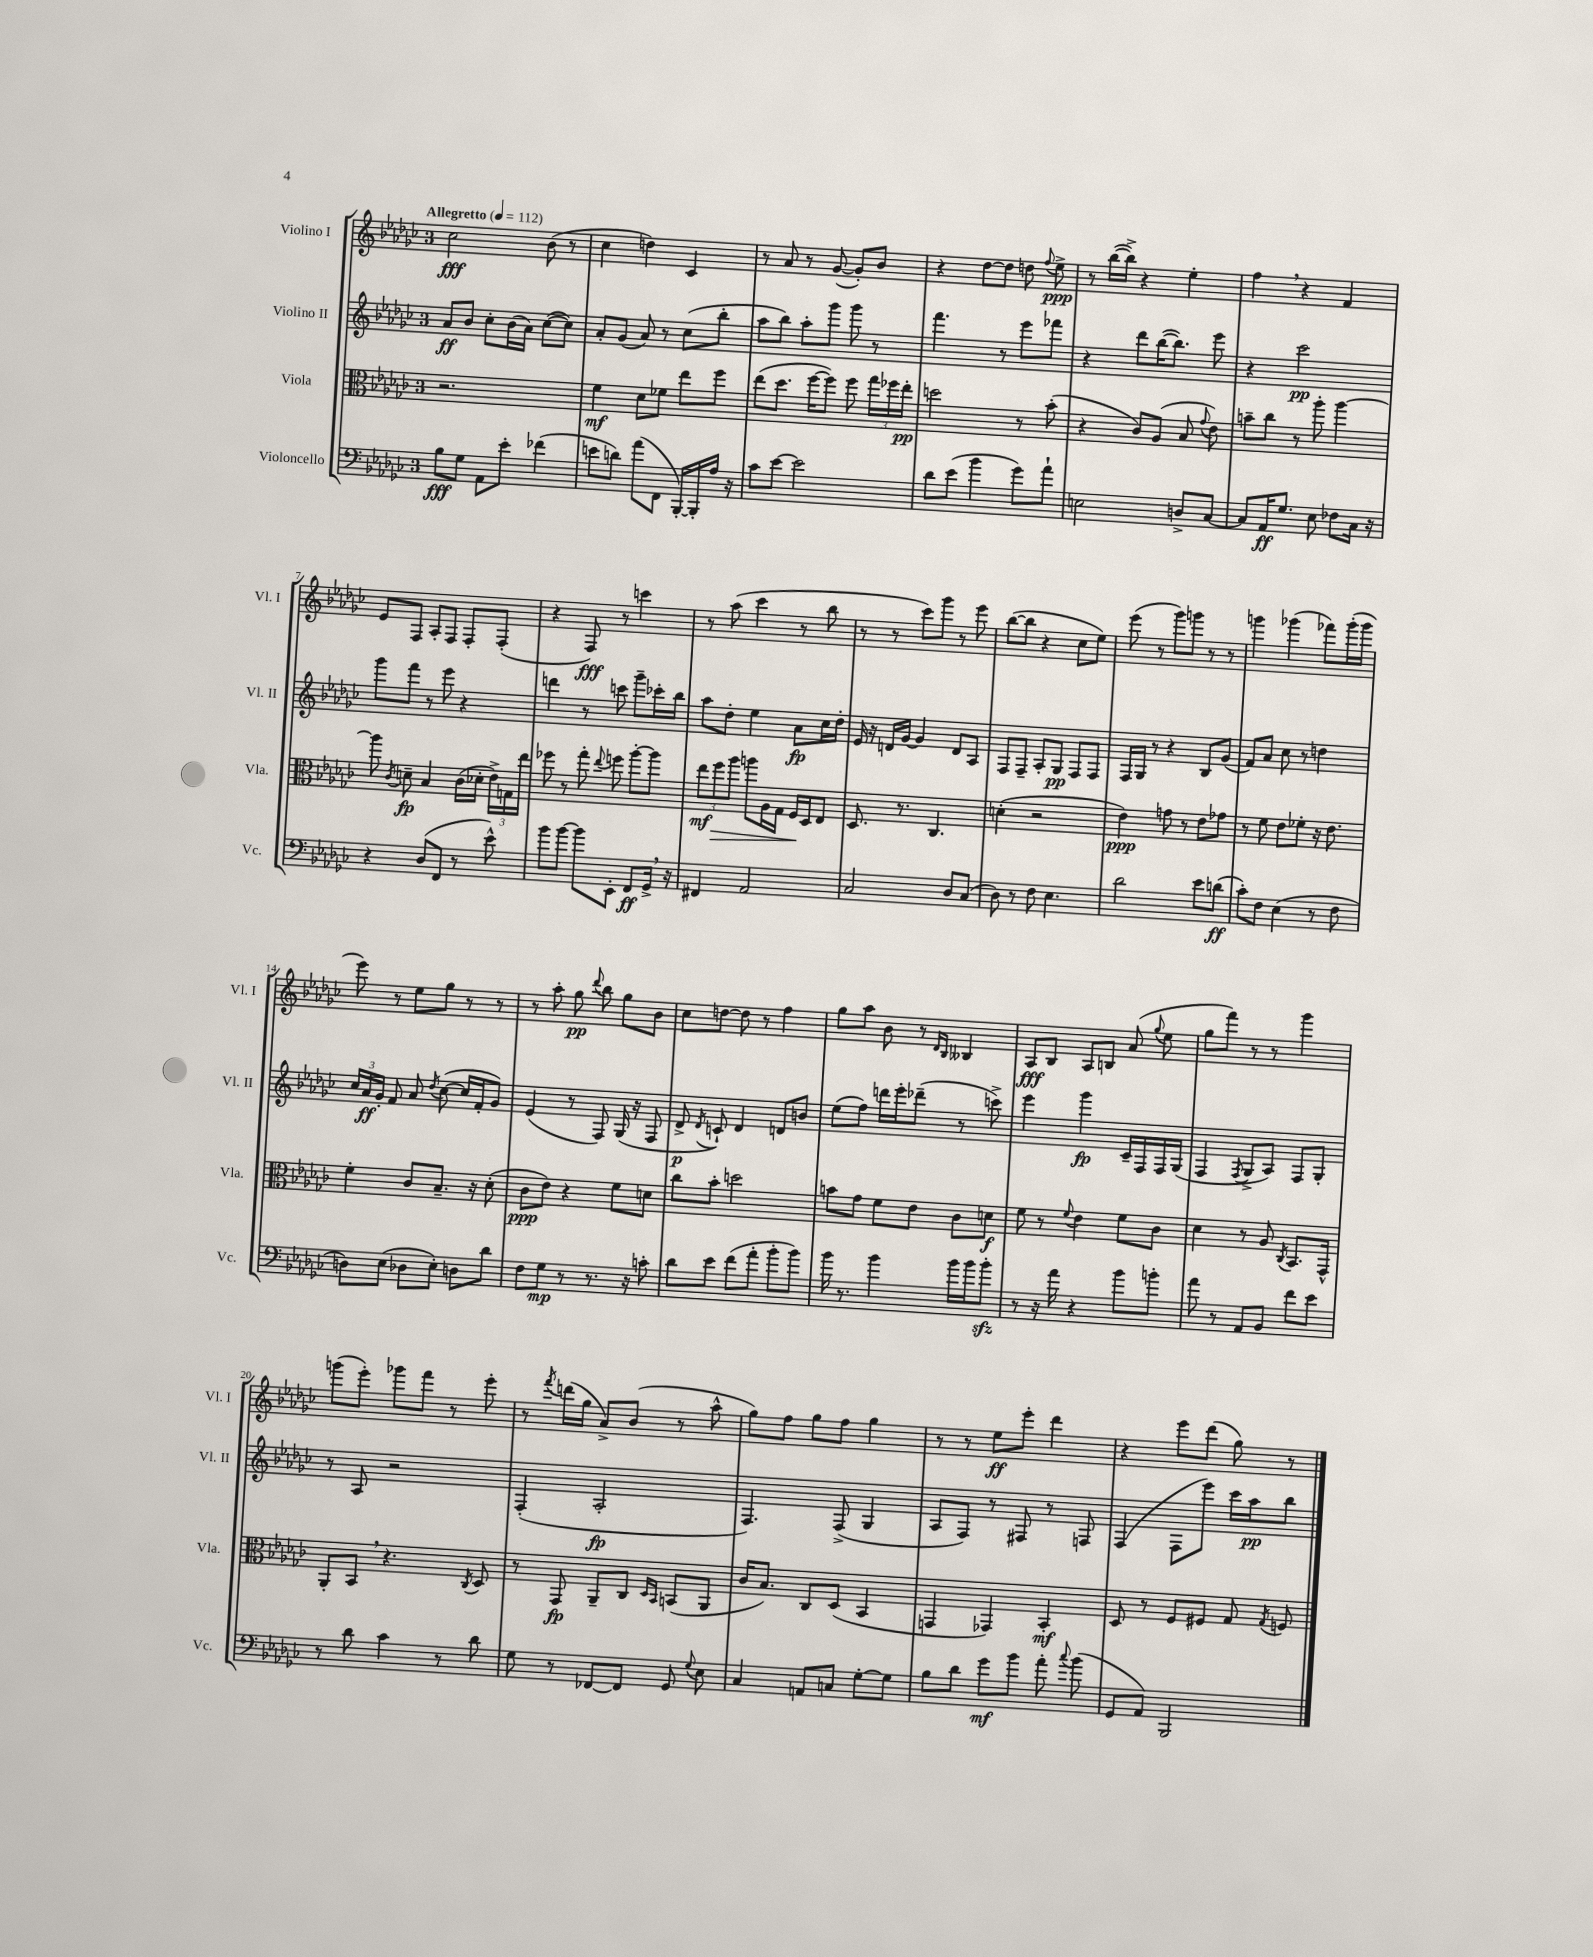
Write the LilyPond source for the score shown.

<<
\new StaffGroup <<
\new Staff = "s0" \with { instrumentName = "Violino I" shortInstrumentName = "Vl. I" } {
    \clef treble \key ges \major \once \override Staff.TimeSignature.style = #'single-digit \time 3/4 \tempo "Allegretto" 4 = 112
    \autoBeamOff ces''2\fff bes'8( r8 |
    ces''4 d''4) ces'4 |
    r8 aes'8 r8 ges'8~( ges'8[-.) bes'8] |
    r4 des''8[~ des''8] d''8 \appoggiatura { f''8 } ees''8->\ppp |
    r8 bes''16[~( bes''16]->) r4 ees''4-. |
    f''4 \breathe r4 f'4 |
    ees'8[ f8] aes8[-. f8] f8[-. f8]-.( |
    r4 f8\fff) r8 c'''4 |
    r8 aes''8( ces'''4 r8 bes''8 |
    r8 r8 ces'''8[) ges'''8] r8 ees'''8 |
    bes''8[~( bes''8] r4 ces''8[ ees''8]) |
    ees'''8( r8 ges'''8[) g'''8] r8 r8 |
    g'''4 ges'''4( fes'''8[) ges'''16-.( ges'''16] |
    ees'''8) r8 ees''8[ ges''8] r8 r8 |
    r8 aes''8-. ges''8\pp \appoggiatura { des'''8 } bes''8 ges''8[ bes'8] |
    ces''8[ d''8]~ d''8 r8 f''4 |
    ges''8[ aes''8] bes'8 r8 \grace { des'16[ bes16] } beses4 |
    aes8[\fff bes8] aes8[ b8] aes'8( \appoggiatura { ges''8 } ees''8 |
    ges''8[ f'''8]) r8 r8 ges'''4 |
    g'''8[( ees'''8]-.) ges'''8[ f'''8] r8 ees'''8-. |
    r8 \acciaccatura { f'''8 } d'''16[( ges''16] aes'8[->) bes'8]( r8 aes''8-^ |
    ges''8[) f''8] ges''8[ f''8] ges''4 |
    r8 r8 ees''8[\ff ees'''8]-. des'''4 |
    r4 ees'''8[ des'''8]( ges''8) r8 \bar "|." |
}
\new Staff = "s1" \with { instrumentName = "Violino II" shortInstrumentName = "Vl. II" } {
    \clef treble \key ges \major \once \override Staff.TimeSignature.style = #'single-digit \time 3/4
    \autoBeamOff aes'8[\ff bes'8] ces''8[-. bes'16( aes'16]) ces''8[~( ces''8]) |
    aes'8[-. ges'8]( aes'8) r8 ces''8[( bes''8]-. |
    aes''8[ bes''8]) aes''8[-. ges'''8] ges'''8 r8 |
    f'''4. r8 ees'''8[ fes'''8] |
    r4 des'''8[ bes''16~( bes''8.]) ees'''8 |
    r4 ces'''2\pp |
    ges'''8[ f'''8] r8 ees'''8 r4 |
    d'''4 r8 c'''8 ges'''8[-- ces'''16-. bes''16] |
    aes''8[ des''8]-. ees''4 aes'8[\fp ces''16 des''16]-. |
    ees'16 r16 d'16[ ges'16]~ ges'4 d'8[ aes8] |
    f8[ f8]-- aes8[-. ges8]\pp f8[ f8] |
    f16[ ges16] r8 r4 bes8[ ges'8]( |
    f'8[) aes'8] ces''8 r8 d''4 |
    \tuplet 3/2 { ces''16[ aes'16\ff ges'16]-. } f'8 aes'8 \acciaccatura { des''8 } ces''8~( ces''16[ f'16-. ges'8]) |
    ees'4( r8 f8) ges16( r16 f8 |
    des'8->\p \acciaccatura { des'8 } c'8-!) des'4 d'8[ b'8] |
    ees''8[( f''8]) d'''16[ ees'''16-. des'''8]--( r8 c'''8->) |
    ees'''4 ges'''4\fp ces'16[-- f16 f16 ges16]( |
    f4 \acciaccatura { f8 } ges8[-> aes8]) f8[ ges8]-. |
    r8 aes8 r2 |
    f4-.( aes2-.\fp |
    f4.) f8->( ges4 |
    aes8[ f8]) r8 fis8 r8 f8 |
    f4( f8[ ees'''8]) ces'''16[ aes''16\pp bes''8] \bar "|." |
}
\new Staff = "s2" \with { instrumentName = "Viola" shortInstrumentName = "Vla." } {
    \clef alto \key ges \major \once \override Staff.TimeSignature.style = #'single-digit \time 3/4
    \autoBeamOff r2. |
    f'4\mf des'8[ fes'8] ees''8[ f''8] |
    ees''8[( des''8.] f''16[~ f''8]) f''8 \tuplet 3/2 { ges''16[ fes''16 ees''16]-.\pp } |
    d''2 r8 bes'8-.( |
    r4 ces'8[) aes8]( bes8 \appoggiatura { ges'8 } ees'8) |
    b'8[-- ces''8] r8 aes''8-. aes''4~ |
    aes''8 \acciaccatura { ces'8 } d'8--\fp bes4 ces'16[( des'16]-. \tuplet 3/2 { ees'16[->) g16 ees''16] } |
    fes''8 r8 ges''8-. \appoggiatura { ees''8 } f''8 aes''8[~-. aes''8] |
    \tuplet 3/2 { ees''8[\mf f''8\> aes''8] } a''8[ aes16 ges16] f16[\! des16 ees8] |
    des8. r8. ces4. |
    d'4-.( r2 |
    ees'4\ppp) g'8 r8 ees'8[ ges'8] |
    r8 f'8 ees'8[ fes'8]-. r16 ees'8. |
    f'4-. ces'8[ bes8.]-- r16 des'8-.( |
    ces'8[\ppp ees'8]) r4 f'8[ d'8] |
    ces''8[ bes'8]-. d''2 |
    b'8[ ges'8] f'8[ ees'8] ces'8[ d'8]\f |
    f'8 r8 \appoggiatura { f'8 } ees'4 f'8[ ces'8] |
    des'4 r8 aes8 \acciaccatura { ces8 } bes,8.[ ges,16]-^ |
    aes,8[-. bes,8] \breathe r4. \acciaccatura { ces8 } des8 |
    r8 ges,8\fp aes,8[-- ces8] \grace { des16[ bes,16] } b,8[( aes,8] |
    ces'16[ bes8.]) ces8[ des8]( bes,4 |
    g,4 ges,4) bes,4-.\mf |
    des8 r8 f8[ fis8] ges8 \acciaccatura { ges8 } f8 \bar "|." |
}
\new Staff = "s3" \with { instrumentName = "Violoncello" shortInstrumentName = "Vc." } {
    \clef bass \key ges \major \once \override Staff.TimeSignature.style = #'single-digit \time 3/4
    \autoBeamOff bes8[\fff ges8] aes,8[ ees'8]-. fes'4( |
    e'8[ d'8]) aes'8[( f,8] bes,,16[~-.) bes,,16-. aes16] r16 |
    ces'8[ ees'8]~ ees'2 |
    des'8[ ees'8]( bes'4 ges'8[) aes'8]-! |
    e2 d8[-> ces8]~ |
    ces8[ aes,16\ff ges8.] ees8 fes8[ ces16] r16 |
    r4 des8[( f,8] r8 ees'8-^) |
    bes'8[ bes'8]~ bes'8[ ees,8]-. f,8[\ff ges,16]-> \breathe r16 |
    fis,4 aes,2 |
    ces2 des8[ ces8]( |
    des8) r8 f8 ees4. |
    des'2 ees'8[ d'8]\ff( |
    ces'8[-.) f8] ees4( r8 f8 |
    d8[) ees8]( des8[ ees8]-.) d8[ des'8] |
    f8[ ges8]\mp r8 r8. r16 c'8-. |
    des'8[ ees'8] f'8[( aes'8]-. bes'8[-. bes'8]) |
    bes'16 r8. bes'4 bes'16[ bes'16 bes'8]-.\sfz |
    r8 r16 aes'16 r4 bes'8[ b'8]-. |
    aes'8 r8 aes,8[ bes,8] f'8[ ees'8] |
    r8 des'8 ces'4 r8 des'8 |
    ges8 r8 fes,8[~ fes,8] ges,8 \appoggiatura { ges8 } ees8 |
    ces4 a,8[ c8] ges8[~-. ges8] |
    bes8[ des'8] ges'8[\mf bes'8] aes'8-. \appoggiatura { ces''8 } bes'8( |
    ges,8[ aes,8]) bes,,2 \bar "|." |
}
>>
>>
